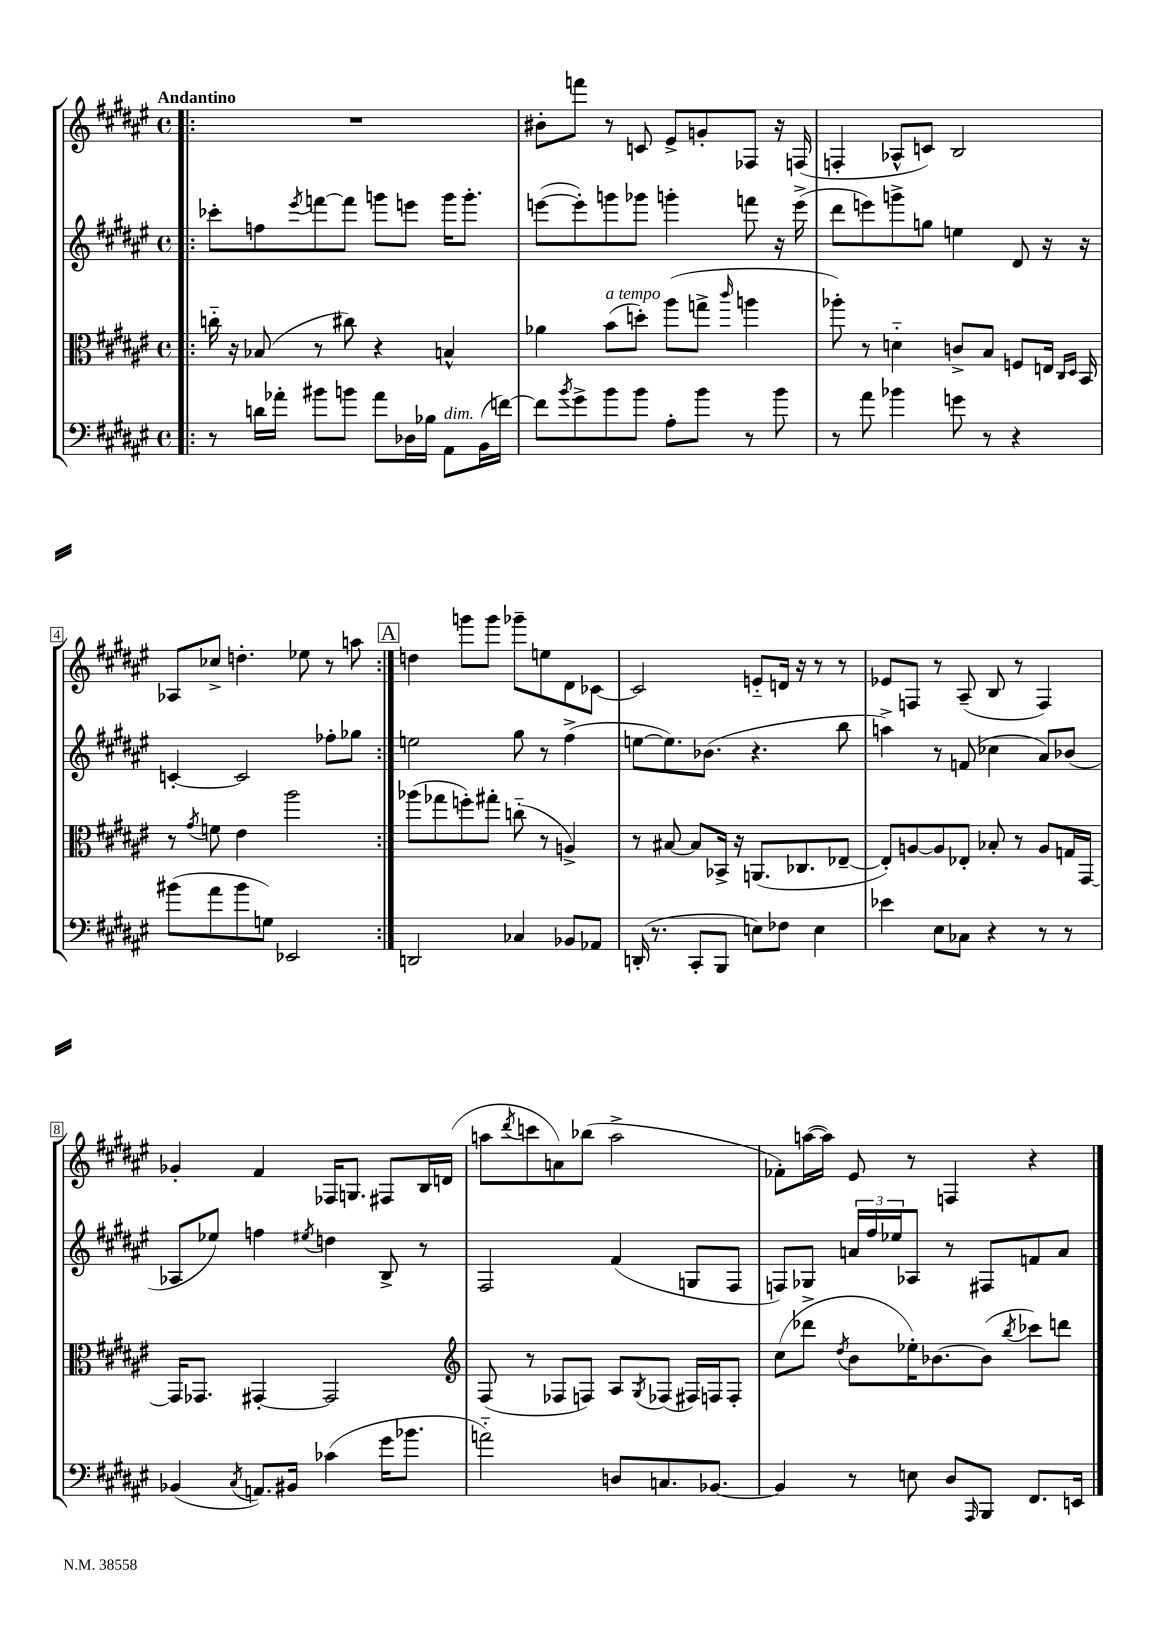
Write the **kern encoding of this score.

**kern	**kern	**kern	**kern
*part4	*part3	*part2	*part1
*staff4	*staff3	*staff2	*staff1
*clefF4	*clefC3	*clefG2	*clefG2
*k[f#c#g#d#a#e#]	*k[f#c#g#d#a#e#]	*k[f#c#g#d#a#e#]	*k[f#c#g#d#a#e#]
*M4/4	*M4/4	*M4/4	*M4/4
*met(c)	*met(c)	*met(c)	*met(c)
=1!|:	=1!|:	=1!|:	=1!|:
!	!	!	!LO:TX:a:B:t=Andantino
8r	16ccn\	8ccc-X'\L	1r
.	16r	.	.
16dn\LL	(8B-X/	8ffn\	.
16a-X'\JJ	.	.	.
.	.	8qeee#/	.
8b#X\L	8r	[8fffn\	.
8bn\J	8cc#X\)	8fff\J]	.
8a-\L	4r	8gggn\L	.
16D-X\L	.	8eeen\J	.
16B-X\JJ	.	.	.
!LO:TX:a:i:t=dim.	!	!	!
8AA#\L	4Bn^^/	16ggg\KL	.
.	.	8.ggg'\J	.
(16BB\L	.	.	.
[16fn\JJ)	.	.	.
=2	=2	=2	=2
8f\L]	4a-X\	([8eeen\L	8b#X'\L
8qb/	.	.	.
8g#^\	.	8eee'\])	8fffn\J
!	!LO:TX:a:i:t=a tempo	!	!
8b\	(8b\L	8gggn\	8r
8b\J	8ddn'\J)	8ggg-X\J	8cn/
8A#'\L	(8aa#\L	4gggn'\	8e#^/L
8b\J	8ggn^\J	.	8gn'/
.	16qqccc#/	.	.
8r	4aan\	8fffn\	8F-X/J
8b\	.	16r	16r
.	.	(16eee^\	(16Fn/
=3	=3	=3	=3
8r	8aa-X'\)	8ddd#\L	4Fn'/
8a#\	8r	8eeen\)	.
4b-X\	4dn\	8gggn^\	8A-X^^/L
.	.	8ggn\J	8cn/J)
8gn\	8cn^/L	4een\	2B/
8r	8B/J	.	.
4r	8Fn/L	8d#/	.
.	16En/Jk	16r	.
.	16qqC#/LL	.	.
.	16qqD#/JJ	.	.
.	16BB/	16r	.
!!LO:LB:g=z
=4	=4	=4	=4
(8b#X\L	8r	[4cn'/	8A-X/L
.	8qg#/	.	.
8a#\	8fn\	.	8cc-X^/J
8b#\	4e#\	2c/]	4.ddn'\
8Gn\J)	.	.	.
2EE-X/	2aa#\	.	.
.	.	.	8ee-X\
.	.	8ff-X'\L	8r
.	.	8gg-X\J	8aan\
!!LO:REH:place=s1:t=A
=5:|!	=5:|!	=5:|!	=5:|!
2DDn/	(8aa-X\L	2een\	4ddn\
.	8gg-X\	.	.
.	8ffn'\)	.	8gggn\L
.	8gg#X'\J	.	8ggg\J
4C-X/	(8ccn\	8gg#\	8ggg-X~\L
.	8r	8r	8een\
8BB-X/L	4An^/)	(4ff#^\	8d#\
8AA-X/J	.	.	[8c-X\J
=6	=6	=6	=6
(16DDn'/	8r	[8een\L	2c-/]
8.r	.	.	.
.	[8B#X/	8.ee\])	.
8CC#'/L	8B#/L]	.	.
.	.	(8.b-X\J	.
8BBB/J	16BB-X^/Jk	.	.
.	16r	.	.
8En\L)	(8.AAn/L	4.r	8en/L
8F-X\J	.	.	16dn/Jk
.	8.C-X/	.	16r
4E\	.	.	8r
.	[8E-X~/J	8bb\	8r
=7	=7	=7	=7
4e-X\	8E-'/L])	4aan^\)	8e-X/L
.	[8An/	.	8Fn/J
8E#\L	8A/]	8r	8r
8C-X\J	8E-X'/J	(8fn/	(8A#~/
4r	8B-X'/	4cc-X\	8B/
.	8r	.	8r
8r	8A/L	8a#/L)	4F/)
8r	16Gn/L	(8b-X/J	.
.	[16GG#/JJ	.	.
!!LO:LB:g=z
=8	=8	=8	=8
(4BB-X/	16GG#/KL]	8A-X/L	4g-X'/
.	8.GG-X/J	.	.
.	.	8ee-X/J)	.
8qC#/	.	.	.
8.AAn/L)	[4GG#X'/	4ffn\	4f#/
16BB#X/Jk	.	.	.
.	.	8qee#X/	.
(4c-X\	2GG#/]	4ddn\	16F-X/KL
.	.	.	8.Gn/J
16g#\KL	.	8B^/	8F#X/L
8.b-X\J	.	.	.
.	.	8r	16B/L
.	.	.	(16dn/JJ
=9	=9	=9	=9
*	*clefG2	*	*
2an\)	(8F#/	2F#/	8aan\L
.	.	.	8qddd#/
.	8r	.	8cccn\
.	8F-X/L	.	8an\)
.	8Fn/J)	.	(8bb-X\J
8Dn/L	8A#/L	(4f#/	2aa^\
.	8qG#/	.	.
8.Cn/	(8F-X/J	.	.
.	16F#X/LL)	8Gn/L	.
[8.BB-X/J	16Fn/J	.	.
.	8F'/J	8F#/J	.
=10	=10	=10	=10
4BB-/]	(8cc#\L	8Fn/L)	8f-X'\L)
.	8ddd-X^\J	8G-X/J	([16aan\L
.	.	.	16aa\JJ])
.	8qdd#/	.	.
8r	8b\L	24an/LL	8e#/
.	.	24ff#/	.
.	.	24ee-X/J	.
8En\	16ee-X'\K)	8A-X/J	8r
.	[8.b-X\	.	.
8D#/L	.	8r	4Fn/
16qqAAA#/	.	.	.
8BBB/J	(8b-\J]	8F#X/L	.
.	8qbb/	.	.
8.FF#/L	8ccc-X\L)	8fn/	4r
.	8dddn\J	8a/J	.
16EEn/Jk	.	.	.
==	==	==	==
*-	*-	*-	*-
